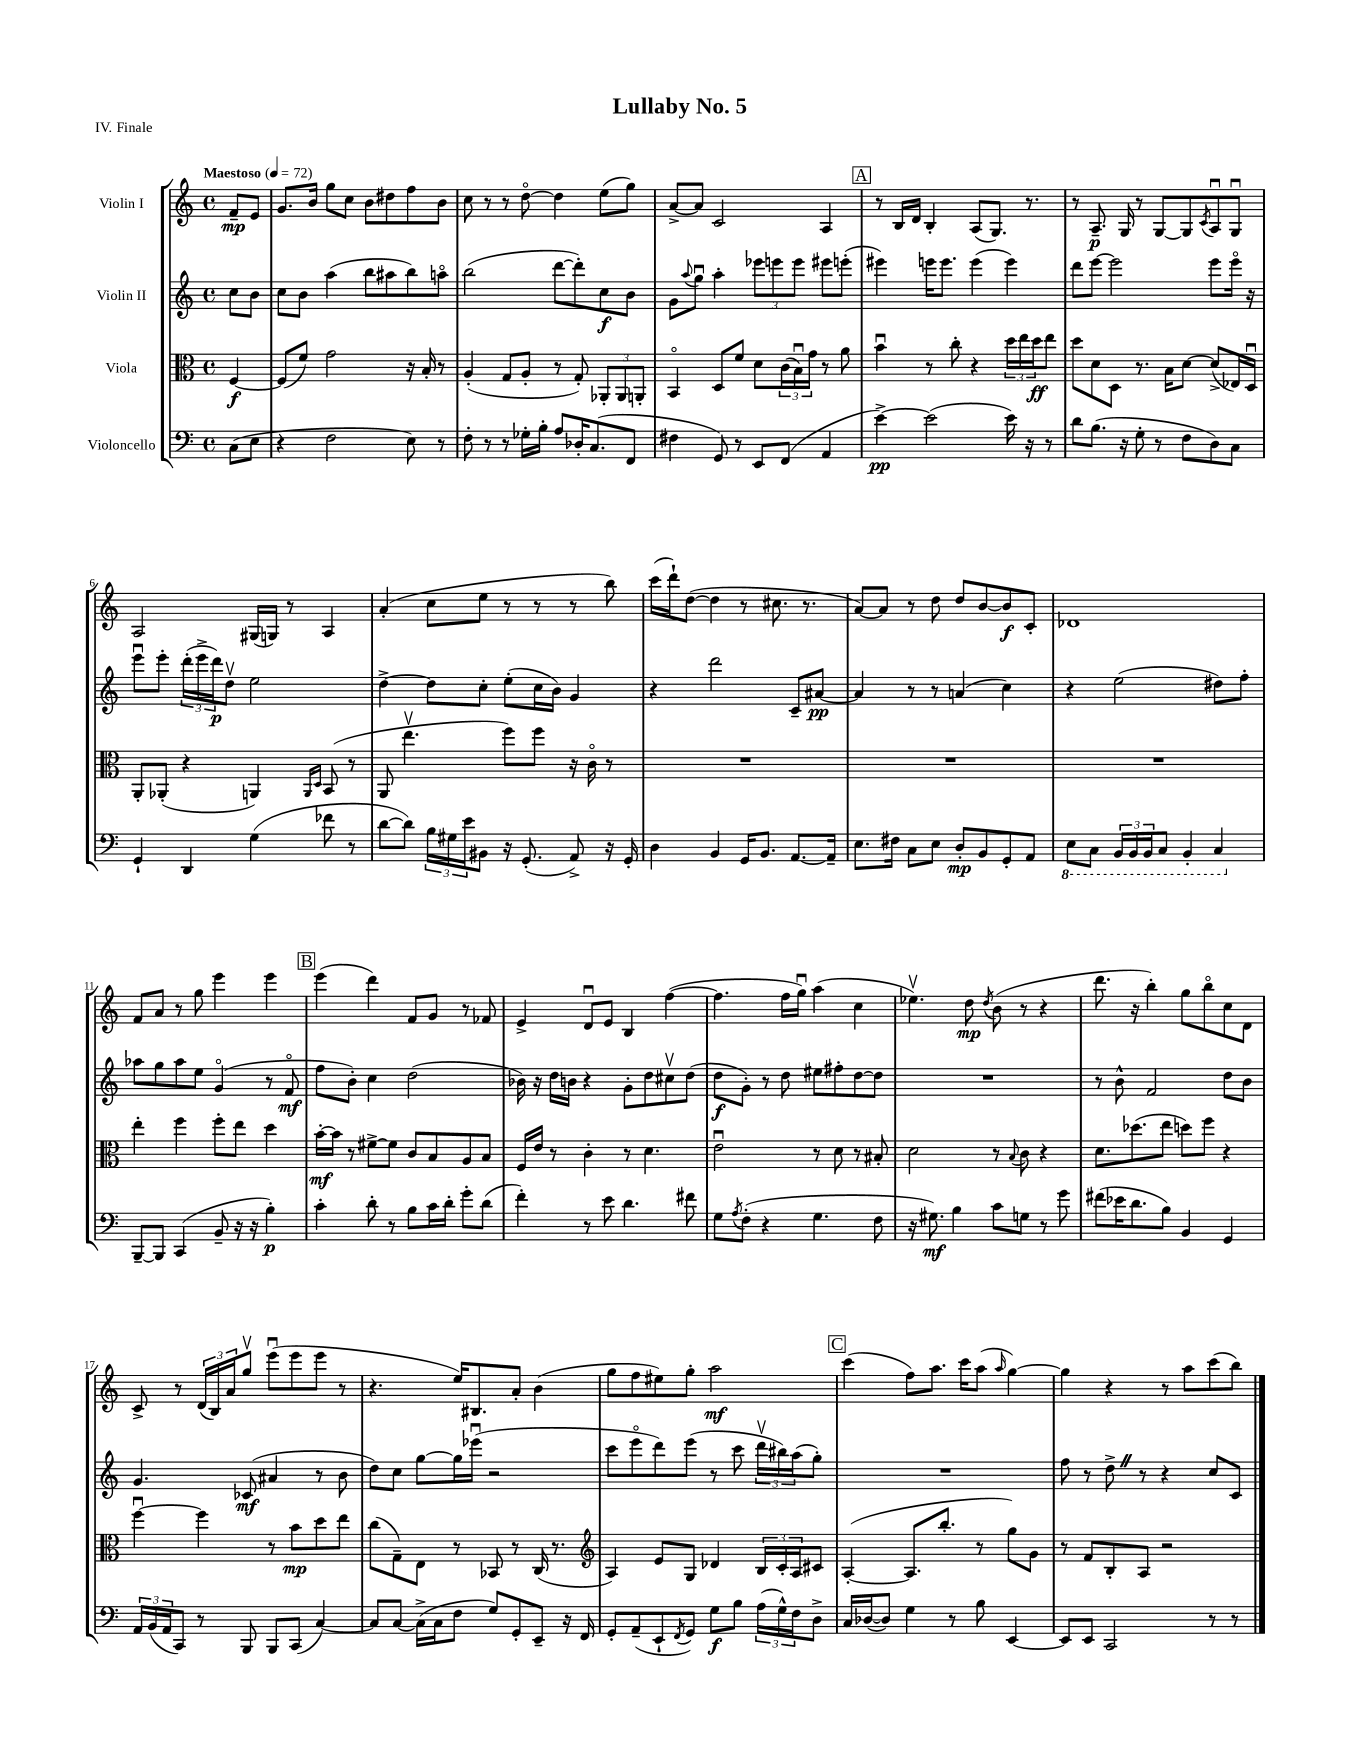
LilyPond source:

\header { title = "Lullaby No. 5" piece = "IV. Finale" }
<<
\new StaffGroup <<
\new Staff = "s0" \with { instrumentName = "Violin I" } {
    \clef treble \key c \major \defaultTimeSignature \time 4/4 \partial 4 \tempo "Maestoso" 4 = 72
    f'8--\mp e'8 |
    g'8. b'16 g''8 c''8 b'8 dis''8 f''8 b'8 |
    c''8 r8 r8 d''8~\flageolet d''4 e''8( g''8) |
    a'8~-> a'8 c'2 a4 |
    \mark \markup { \box "A" } r8 b16 d'16 b4-. a8( g8.) r8. |
    r8 a8.--\p g16 r8 g8~ g8 \acciaccatura { c'8 } a8\downbow g8\downbow |
    a2 gis16( g16) r8 a4 |
    a'4-.( c''8 e''8 r8 r8 r8 b''8) |
    c'''16( d'''16-!) d''8~( d''4 r8 cis''8. r8. |
    a'8~) a'8 r8 d''8 d''8 b'8~ b'8\f c'8-. |
    des'1 |
    f'8 a'8 r8 g''8 e'''4 e'''4 |
    \mark \markup { \box "B" } e'''4( d'''4) f'8 g'8 r8 fes'8 |
    e'4-> d'8\downbow e'8 b4 f''4~( |
    f''4. f''16 g''16\downbow) a''4( c''4 |
    ees''4.\upbow) d''8\mp \acciaccatura { d''8 } b'8( r8 r4 |
    d'''8. r16 b''4-.) g''8 b''8\flageolet c''8 d'8 |
    c'8-> r8 \tuplet 3/2 { d'16( b16) a'16 } g''8\upbow e'''8\downbow( e'''8 e'''8 r8 |
    r4. e''16) bis8. a'8-. b'4( |
    g''8 f''8 eis''8) g''8-. a''2\mf |
    \mark \markup { \box "C" } c'''4( f''8) a''8. c'''16 a''8( \grace { a''16 } g''4~) |
    g''4 r4 r8 a''8 c'''8( b''8) \bar "|." |
}
\new Staff = "s1" \with { instrumentName = "Violin II" } {
    \clef treble \key c \major \defaultTimeSignature \time 4/4 \partial 4
    c''8 b'8 |
    c''8 b'8 a''4( b''8 ais''8 b''8) a''8\flageolet |
    b''2( d'''8~ d'''8-.) c''8\f b'8 |
    g'8 \appoggiatura { a''8 } g''8\downbow a''4-. \tuplet 3/2 { ees'''8 e'''8 e'''8 } eis'''8 e'''8-.( |
    \mark \markup { \box "A" } eis'''4) e'''16 e'''8. e'''4( e'''4) |
    d'''8 e'''8~ e'''2 e'''8 e'''16\flageolet r16 |
    e'''8\downbow e'''8-. \tuplet 3/2 { d'''16-.( e'''16-> d'''16\p) } d''8\upbow e''2 |
    d''4~-> d''8 c''8-. e''8-.( c''16 b'16) g'4 |
    r4 d'''2 c'8-- ais'8~\pp |
    ais'4 r8 r8 a'4( c''4) |
    r4 e''2( dis''8) f''8-. |
    aes''8 g''8 aes''8 e''8 g'4\flageolet( r8 f'8\flageolet\mf |
    \mark \markup { \box "B" } f''8 b'8-.) c''4 d''2( |
    bes'16) r16 d''16 b'16 r4 g'8-. d''8 cis''8\upbow d''8( |
    d''8\f g'8-.) r8 d''8 eis''8 fis''8-. d''8~ d''8 |
    R1 |
    r8 b'8-^ f'2 d''8 b'8 |
    g'4. ces'8\mf( ais'4 r8 b'8 |
    d''8) c''8 g''8~ g''16 ees'''16\downbow( r2 |
    c'''8 e'''8\flageolet d'''8) e'''8( r8 c'''8 \tuplet 3/2 { d'''16\upbow bis''16) a''16( } g''8-.) |
    \mark \markup { \box "C" } R1 |
    f''8 r8 d''8-> \once \override BreathingSign.text = \markup { \musicglyph "scripts.caesura.straight" } \breathe r8 r4 c''8 c'8 \bar "|." |
}
\new Staff = "s2" \with { instrumentName = "Viola" } {
    \clef alto \key c \major \defaultTimeSignature \time 4/4 \partial 4
    f4~\f |
    f8( f'8) g'2 r16 b16-. r8 |
    a4-.( g8 a8-. r8 g8-.) \tuplet 3/2 { aes,8-. aes,8 a,8-. } |
    b,4\flageolet d8 f'8 d'8 \tuplet 3/2 { c'16( b16\downbow) g'16 } r8 a'8 |
    \mark \markup { \box "A" } b'4\downbow r8 c''8-. r4 \tuplet 3/2 { d''16 e''16 d''16\ff } e''8 |
    d''8 d'8 d8 r8. b16 d'8~ d'8->( ees16) d16\downbow |
    a,8-. aes,8-.( r4 a,4) \grace { a,16 d16 } b,8( r8 |
    a,8 e''4.\upbow f''8) f''8 r16 c'16\flageolet r8 |
    R1 |
    R1 |
    R1 |
    e''4-. f''4 f''8-. e''8 d''4 |
    \mark \markup { \box "B" } b'16~-.\mf b'16 r8 fis'8~-> fis'8 c'8 b8 a8 b8 |
    f16 e'16 r8 c'4-. r8 d'4. |
    e'2\downbow r8 d'8 r8 bis8-. |
    d'2 r8 \appoggiatura { b8 } c'8 r4 |
    d'8. des''8.( e''8 d''8) f''8 r4 |
    f''4~\downbow f''4 r8 b'8\mp d''8 e''8 |
    c''8( g8--) e8 r8 bes,8 r8 c16( r8. |
    \clef treble a4) e'8 g8 des'4 \tuplet 3/2 { b16 c'16-. a16 } cis'8 |
    \mark \markup { \box "C" } a4~-.( a8. b''8.-. r8 g''8) g'8 |
    r8 f'8 b8-. a8 r2 \bar "|." |
}
\new Staff = "s3" \with { instrumentName = "Violoncello" } {
    \clef bass \key c \major \defaultTimeSignature \time 4/4 \partial 4
    c8( e8 |
    r4 f2 e8) r8 |
    f8-. r8 r8 ges16-. b16-. a8 des16-. c8.( f,8 |
    fis4 g,8) r8 e,8 f,8( a,4 |
    \mark \markup { \box "A" } e'4~->\pp) e'2( e'16) r16 r8 |
    d'8 b8.( r16 g8-. r8 f8 d8) c8 |
    g,4-! d,4 g4( fes'8 r8 |
    d'8~ d'8) \tuplet 3/2 { b16 gis16 e'16 } bis,8 r16 g,8.-.( a,8->) r16 g,16-. |
    d4 b,4 g,16 b,8. a,8.~ a,16-- |
    e8. fis16 c8 e8 d8-.\mp b,8 g,8-. a,8 |
    \ottava #-1 e,8 c,8 \tuplet 3/2 { b,,16 b,,16 b,,16 } c,8 b,,4-. c,4 \ottava #0 |
    b,,8~-- b,,8 c,4( b,8-- r16 r16 b4-.\p) |
    \mark \markup { \box "B" } c'4-. d'8-. r8 b8 c'16 d'16-. g'8-. d'8( |
    f'4-.) r8 e'8 d'4. fis'8 |
    g8 \acciaccatura { a8 } f8-.( r4 g4. f8 |
    r16 gis8.\mf) b4 c'8 g8 r8 g'8 |
    fis'8( ees'16 d'8. b8) b,4 g,4 |
    \tuplet 3/2 { a,16 b,16( a,16 } c,8) r8 b,,8 b,,8 c,8( c4~) |
    c8 c8~ c16->( c16 f8 g8) g,8-. e,8-- r16 f,16 |
    g,8-. a,8--( e,8-! \acciaccatura { f,8 } g,8) g8\f b8 \tuplet 3/2 { a16( g16-^) f16 } d8-> |
    \mark \markup { \box "C" } c16 des16~( des8) g4 r8 b8 e,4~ |
    e,8 e,8 c,2 r8 r8 \bar "|." |
}
>>
>>
